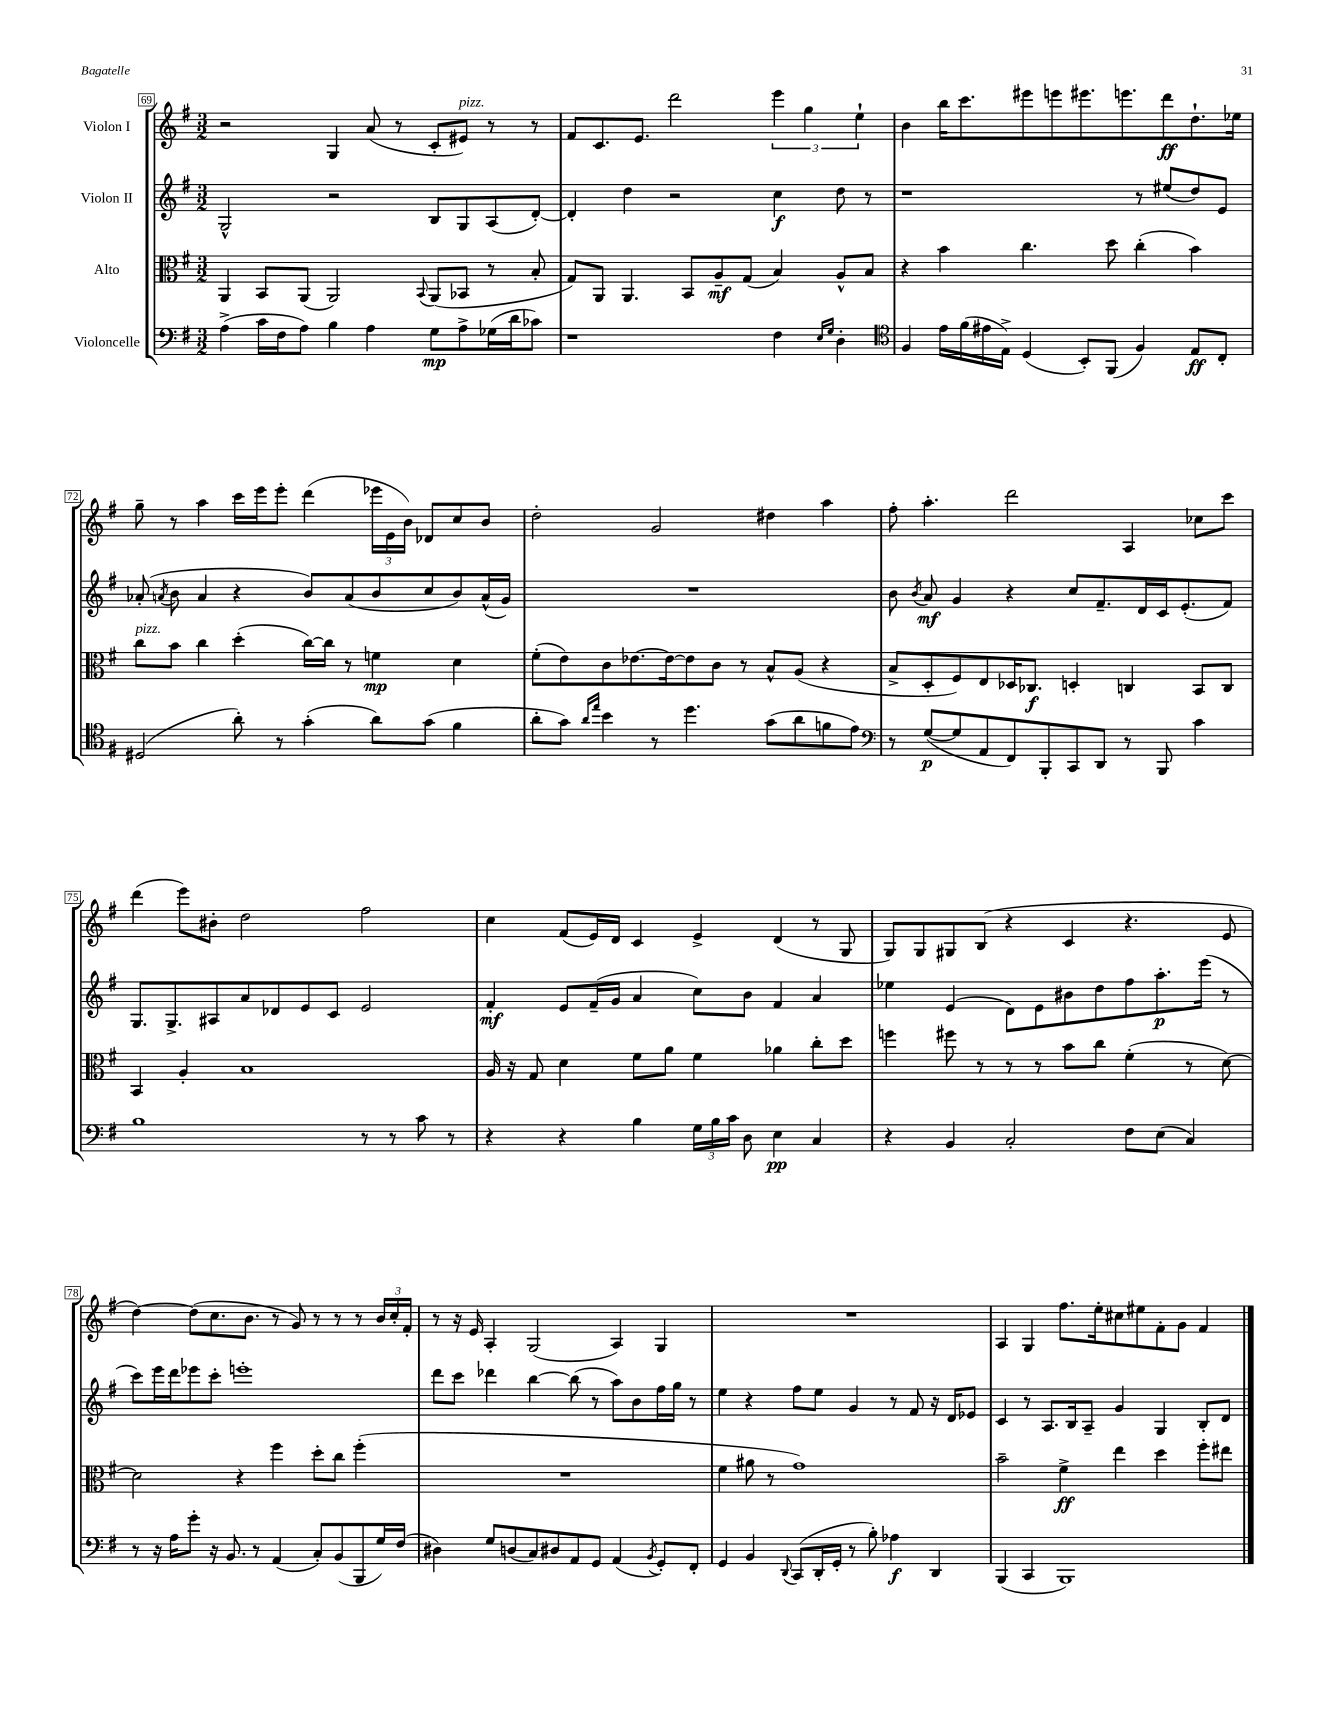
<<
\new StaffGroup <<
\new Staff = "s0" \with { instrumentName = "Violon I" } {
    \clef treble \key g \major \numericTimeSignature \time 3/2
    \autoBeamOff r2 g4 a'8( r8 c'8[-. eis'8]^\markup { \italic "pizz." }) r8 r8 |
    fis'8[ c'8. e'8.] d'''2 \tuplet 3/2 { e'''4 g''4 e''4-! } |
    b'4 b''16[ c'''8. eis'''8 e'''8 eis'''8. e'''8. d'''8\ff d''8.-! ees''16] |
    g''8-- r8 a''4 c'''16[ e'''16 e'''8]-. d'''4( \tuplet 3/2 { ees'''16[ e'16 b'16]) } des'8[ c''8 b'8] |
    d''2-. g'2 dis''4 a''4 |
    fis''8-. a''4.-. d'''2 a4 ces''8[ c'''8] |
    d'''4( e'''8[) bis'8]-. d''2 fis''2 |
    c''4 fis'8[( e'16) d'16] c'4 e'4-> d'4( r8 g8 |
    g8[) g8 gis8 b8]( r4 c'4 r4. e'8 |
    d''4~) d''8[( c''8. b'8.] r8 g'8) r8 r8 r8 \tuplet 3/2 { b'16[ c''16-. fis'16]-. } |
    r8 r16 e'16 a4-. g2( a4) g4 |
    R1. |
    a4 g4 fis''8.[ e''16-. cis''8 eis''8 fis'8-. g'8] fis'4 \bar "|." |
}
\new Staff = "s1" \with { instrumentName = "Violon II" } {
    \clef treble \key g \major \numericTimeSignature \time 3/2
    \autoBeamOff g2-^ r2 b8[ g8 a8( d'8]~-.) |
    d'4-. d''4 r2 c''4\f d''8 r8 |
    r1 r8 eis''8[( d''8) e'8] |
    aes'8-.( \acciaccatura { a'8 } b'8 a'4 r4 b'8[) a'8( b'8 c''8 b'8) a'16-^( g'16]) |
    R1. |
    b'8 \acciaccatura { b'8 } a'8\mf g'4 r4 c''8[ fis'8.-- d'16 c'16 e'8.-.( fis'8]) |
    g8.[ g8.-> ais8 a'8 des'8 e'8 c'8] e'2 |
    fis'4-.\mf e'8[ fis'16--( g'16] a'4 c''8[) b'8] fis'4 a'4 |
    ees''4 e'4( d'8[) e'8 bis'8 d''8 fis''8 a''8.-.\p e'''16]( r8 |
    c'''8[) e'''16 d'''16 ees'''8 c'''8]-. e'''1-. |
    d'''8[ c'''8] des'''4 b''4~ b''8( r8 a''8[) b'8 fis''16 g''16] r8 |
    e''4 r4 fis''8[ e''8] g'4 r8 fis'8 r16 d'16[ ees'8] |
    c'4 r8 a8.[ b16 a8]-- g'4 g4 b8[-. d'8] \bar "|." |
}
\new Staff = "s2" \with { instrumentName = "Alto" } {
    \clef alto \key g \major \numericTimeSignature \time 3/2
    \autoBeamOff a,4 b,8[ a,8]( a,2) \appoggiatura { b,8 } a,8[( bes,8] r8 b8-. |
    g8[) a,8] a,4. b,8[ a8--\mf g8]( b4) a8[-^ b8] |
    r4 b'4 c''4. d''8 c''4-.( b'4) |
    c''8[^\markup { \italic "pizz." } b'8] c''4 d''4-.( c''16[~) c''16] r8 f'4\mp d'4 |
    fis'8[-.( e'8) c'8 ees'8.~ ees'16~ ees'8 c'8] r8 b8[-^ a8]( r4 |
    b8[-> d8-. fis8) e8 des16 ces8.]\f d4-. c4 b,8[ c8] |
    b,4 a4-. b1 |
    a16 r16 g8 d'4 fis'8[ a'8] fis'4 aes'4 c''8[-. d''8] |
    f''4 fis''8 r8 r8 r8 b'8[ c''8] fis'4-.( r8 d'8~) |
    d'2 r4 fis''4 d''8[-. c''8] fis''4-.( |
    R1. |
    fis'4 ais'8 r8 g'1) |
    b'2-- fis'4->\ff e''4 d''4 fis''8[-. eis''8] \bar "|." |
}
\new Staff = "s3" \with { instrumentName = "Violoncelle" } {
    \clef bass \key g \major \numericTimeSignature \time 3/2
    \autoBeamOff a4->( c'16[ fis16 a8]) b4 a4 g8[\mp a8-> ges16( d'16 ces'8]) |
    r1 fis4 \grace { e16[ g16] } d4-. |
    \clef tenor fis4 e'16[ fis'16( eis'16 e16]->) d4( b,8[-.) fis,8]( fis4) e8[\ff c8]-. |
    dis2( a'8-.) r8 g'4-.( a'8[) g'8]( fis'4 |
    a'8[-. g'8]) \grace { a'16[ e''16] } b'4 r8 d''4. g'8[( a'8 f'8 e'8]) |
    \clef bass r8 g8[~\p( g8 a,8 fis,8) b,,8-. c,8 d,8] r8 b,,8 c'4 |
    b1 r8 r8 c'8 r8 |
    r4 r4 b4 \tuplet 3/2 { g16[ b16 c'16] } d8 e4\pp c4 |
    r4 b,4 c2-. fis8[ e8]( c4) |
    r8 r16 a16[ g'8]-. r16 b,8. r8 a,4( c8[-.) b,8( b,,8 g16) fis16]( |
    dis4) g8[ d8( c8) dis8 a,8 g,8] a,4( \acciaccatura { b,8 } g,8[-.) fis,8]-. |
    g,4 b,4 \appoggiatura { d,8 } c,8[( d,16-. g,16]-. r8 b8-.) aes4\f d,4 |
    b,,4( c,4 b,,1) \bar "|." |
}
>>
>>
\layout { \context { \Score currentBarNumber = #69 \override BarNumber.stencil = #(make-stencil-boxer 0.1 0.3 ly:text-interface::print) } }
